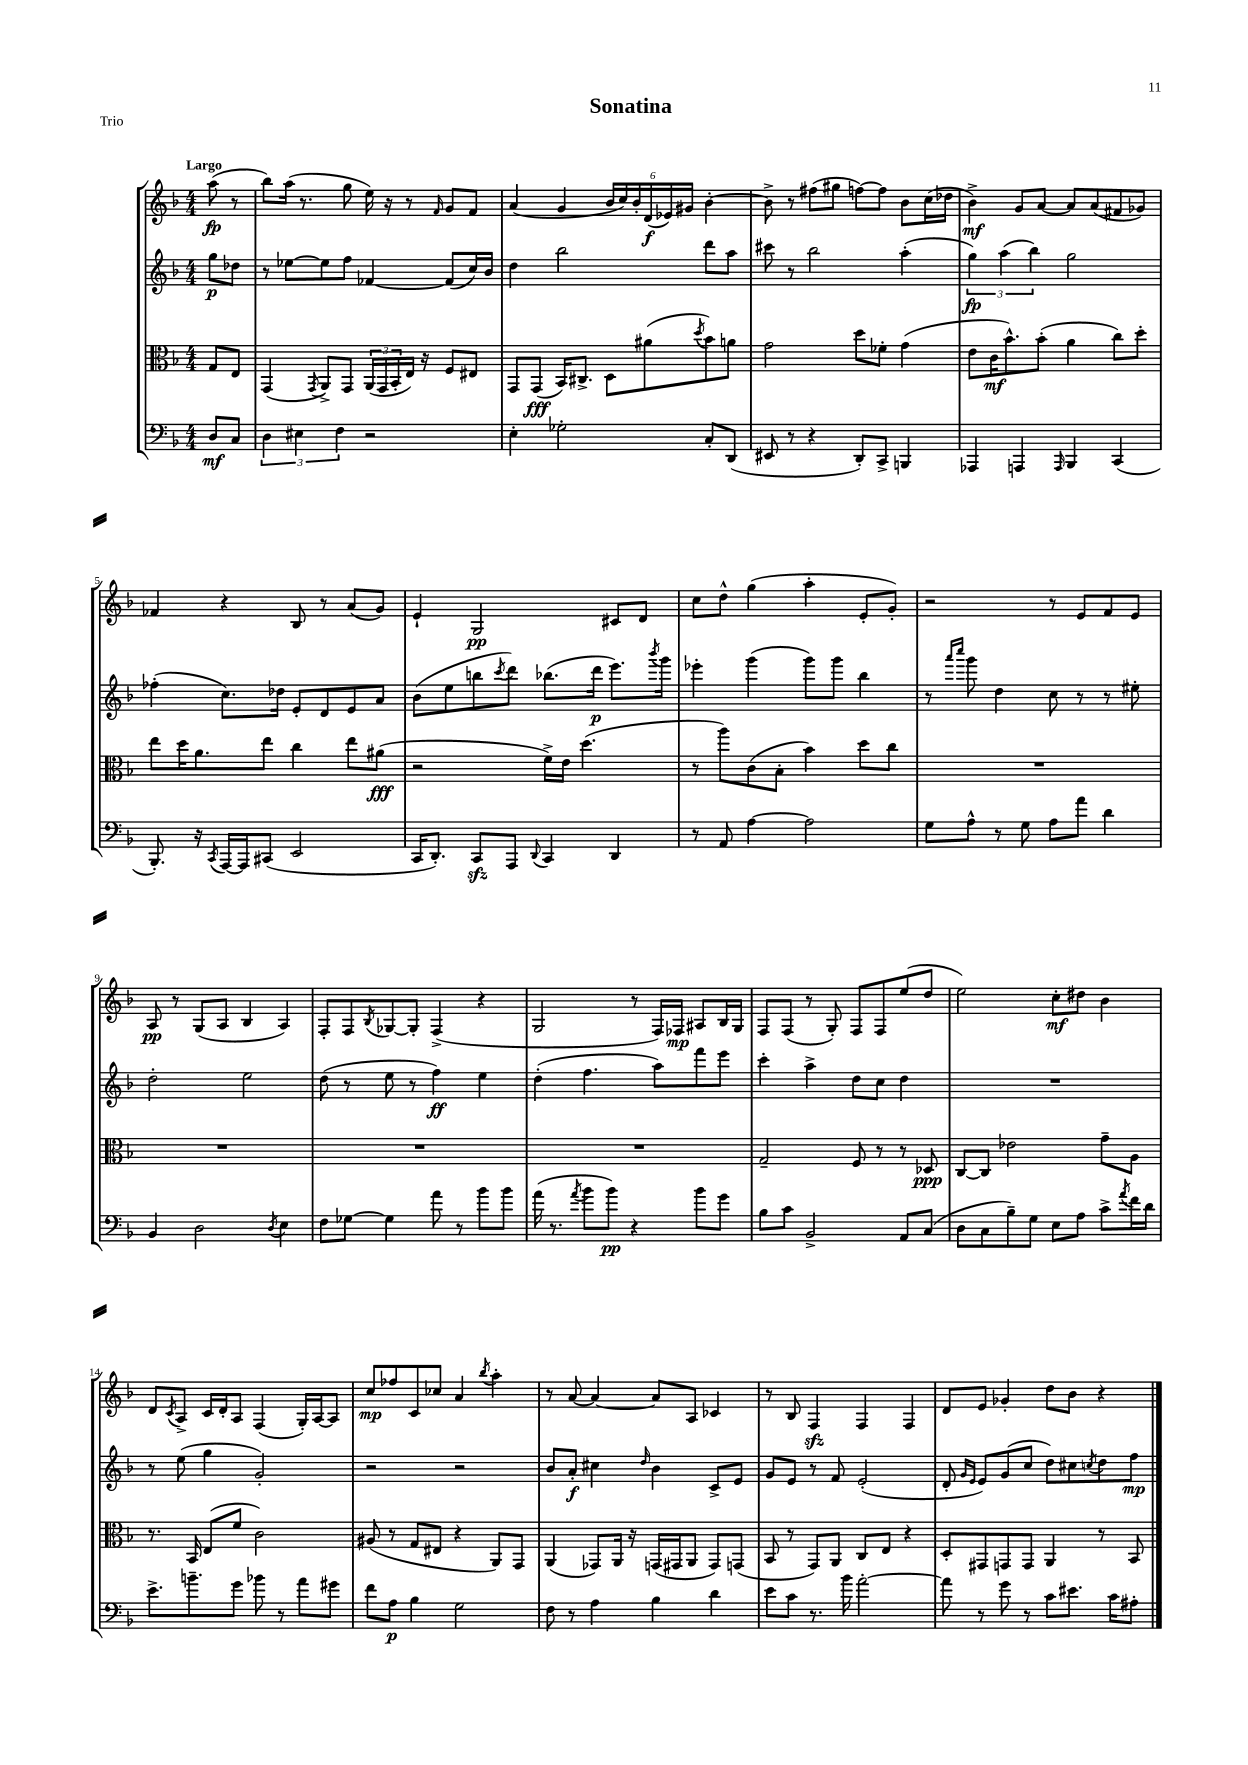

**kern	**kern	**kern	**kern
*staff4	*staff3	*staff2	*staff1
*clefF4	*clefC3	*clefG2	*clefG2
*k[b-]	*k[b-]	*k[b-]	*k[b-]
*M4/4	*M4/4	*M4/4	*M4/4
8D	8G	8gg	(8aa
8C	8E	8dd-	8r
=	=	=	=
6D	(4GG	8r	8bb-)
.	.	[8ee-	(16aa
6E#	.	.	.
.	.	.	8.r
.	8qGG	.	.
.	8AA^)	8ee-]	.
6F	.	.	.
.	8GG	8ff	8gg
2r	(24AA	[4f-	16ee)
.	24GG	.	.
.	.	.	16r
.	24BB-'	.	.
.	16E)	.	8r
.	16r	.	.
.	.	.	16qqf
.	8F	(8f-]	8g
.	8E#	16cc)	8f
.	.	16b-	.
=	=	=	=
4E'	8GG	4dd	(4a
.	(8GG	.	.
2G-'	16BB-)	2bb-	4g
.	8.C#^	.	.
.	8D	.	24b-
.	.	.	24cc)
.	.	.	24b-'
.	(8a#	.	(24d
.	.	.	24e-)
.	.	.	24g#
.	8qdd	.	.
8C'	8b-)	8ddd	[4b-'
(8DD	8a	8aa	.
=	=	=	=
8EE#	2g	8ccc#	8b-^]
8r	.	8r	8r
4r	.	2bb-	(8ff#
.	.	.	8gg#
8DD')	8dd	.	[8ff)
8CC^	8f-'	.	8ff]
4BBB	(4g	(4aa'	8b-
.	.	.	(16cc
.	.	.	16dd-
=	=	=	=
4AAA-	8e	6gg)	4b-^)
.	16c	.	.
.	.	(6aa	.
.	8.b-^^)	.	.
4AAA	.	.	8g
.	.	6bb-)	.
.	(8b-'	.	[8a
16qqAAA	.	.	.
4BBB-	4a	2gg	8a]
.	.	.	(8a
(4CC	8cc)	.	8f#
.	8dd'	.	8g-)
=	=	=	=
8.BBB-')	8ee	(4ff-'	4f-
.	16dd	.	.
16r	8.a	.	.
8qCC	.	.	.
[16AAA	.	8.cc)	4r
16AAA]	.	.	.
(8CC#	8ee	.	.
.	.	16dd-	.
2EE	4cc	8e'	8B-
.	.	8d	8r
.	8ee	8e	(8a
.	(8a#	8a	8g)
=	=	=	=
16CC	2r	(8b-	4e`
8.DD')	.	.	.
.	.	8ee	.
8CC	.	8bb	2G
.	.	8qccc	.
8AAA	.	8ddd)	.
8qqDD	.	.	.
4CC	16f^)	(8.bb-	.
.	16e	.	.
.	(4.dd	.	.
.	.	16ddd	.
4DD	.	8.eee)	8c#
.	.	.	8d
.	.	8qbbb-	.
.	.	16ggg	.
=	=	=	=
8r	8r	4eee-'	8cc
8AA	8aa)	.	8dd^^
[4A	(8c	(4ggg	(4gg
.	8B-'	.	.
2A]	4b-)	8ggg)	4aa'
.	.	8ggg	.
.	8dd	4bb-	8e'
.	8cc	.	8g')
=	=	=	=
8G	1r	8r	2r
.	.	16qqaaa	.
.	.	16qqcccc	.
8A^^	.	8ggg	.
8r	.	4dd	.
8G	.	.	.
8A	.	8cc	8r
8a	.	8r	8e
4d	.	8r	8f
.	.	8ee#'	8e
=	=	=	=
4BB-	1r	2dd'	8A
.	.	.	8r
2D	.	.	(8G
.	.	.	8A
.	.	2ee	4B-
8qD	.	.	.
4E	.	.	4A)
=	=	=	=
8F	1r	(8dd	8F'
[8G-	.	8r	8F
.	.	.	8qB-
4G-]	.	8ee	[8G-
.	.	8r	8G-']
8a	.	4ff)	(4F^
8r	.	.	.
8b-	.	4ee	4r
8b-	.	.	.
=	=	=	=
(16a	1r	(4dd'	2G
8.r	.	.	.
8qa	.	.	.
8b-	.	4.ff	.
8b-)	.	.	.
4r	.	.	8r
.	.	8aa)	16F)
.	.	.	16F-
8b-	.	8fff	8A#
8g	.	8eee	16B-
.	.	.	16G
=	=	=	=
8B-	2G~	4ccc'	8F
8c	.	.	(8F
2BB-^	.	4aa^	8r
.	.	.	8G')
.	8F	8dd	8F
.	8r	8cc	8F
8AA	8r	4dd	(8ee
(8C	8D-	.	8dd
=	=	=	=
8D	[8C	1r	2ee)
8C	8C]	.	.
8B-~)	2e-	.	.
8G	.	.	.
8E	.	.	8cc'
8A	.	.	8dd#
8c^	8g~	.	4b-
8qa	.	.	.
16f	8A	.	.
16d	.	.	.
=	=	=	=
8.e^	8.r	8r	8d
.	.	.	8qc
.	.	(8ee	8A^
8.b~	16BB-	.	.
.	(8E	4gg	16c
.	.	.	16d'
8g	8f	.	8A
8b-	2c)	2g')	(4F
8r	.	.	.
8a	.	.	16G')
.	.	.	[16A
8g#	.	.	8A]
=	=	=	=
8f	(8A#	2r	8cc
8A	8r	.	8ff-
4B-	8G	.	8c
.	8E#	.	8cc-
2G	4r	2r	4a
.	.	.	8qbb-
.	8AA)	.	4aa'
.	8GG	.	.
=	=	=	=
8F	(4AA	8b-	8r
8r	.	8a'	[8a
4A	8GG-)	4cc#	4a_
.	16AA	.	.
.	16r	.	.
.	.	16qqdd	.
4B-	(16GG	4b-	8a]
.	16GG#	.	.
.	8AA	.	8A
4d	8GG#)	8c^	4c-
.	(8GG	8e	.
=	=	=	=
8e	8BB-	8g	8r
8c	8r	8e	8B-
8.r	8GG)	8r	4F
.	8AA	8f	.
16b-	.	.	.
[2a'	8C	(2e'	4F
.	8E	.	.
.	4r	.	4F
=	=	=	=
8a]	8D'	8d'	8d
.	.	16qqg	.
.	.	16qqe	.
8r	8GG#	8e)	8e
8g	8GG	(8g	4g-'
8r	8GG	8cc	.
8c	4AA	8dd)	8dd
8.e#	.	8cc#	8b-
.	.	8qcc	.
.	8r	8dd	4r
16c	.	.	.
8A#'	8BB-	8ff	.
==	==	==	==
*-	*-	*-	*-
